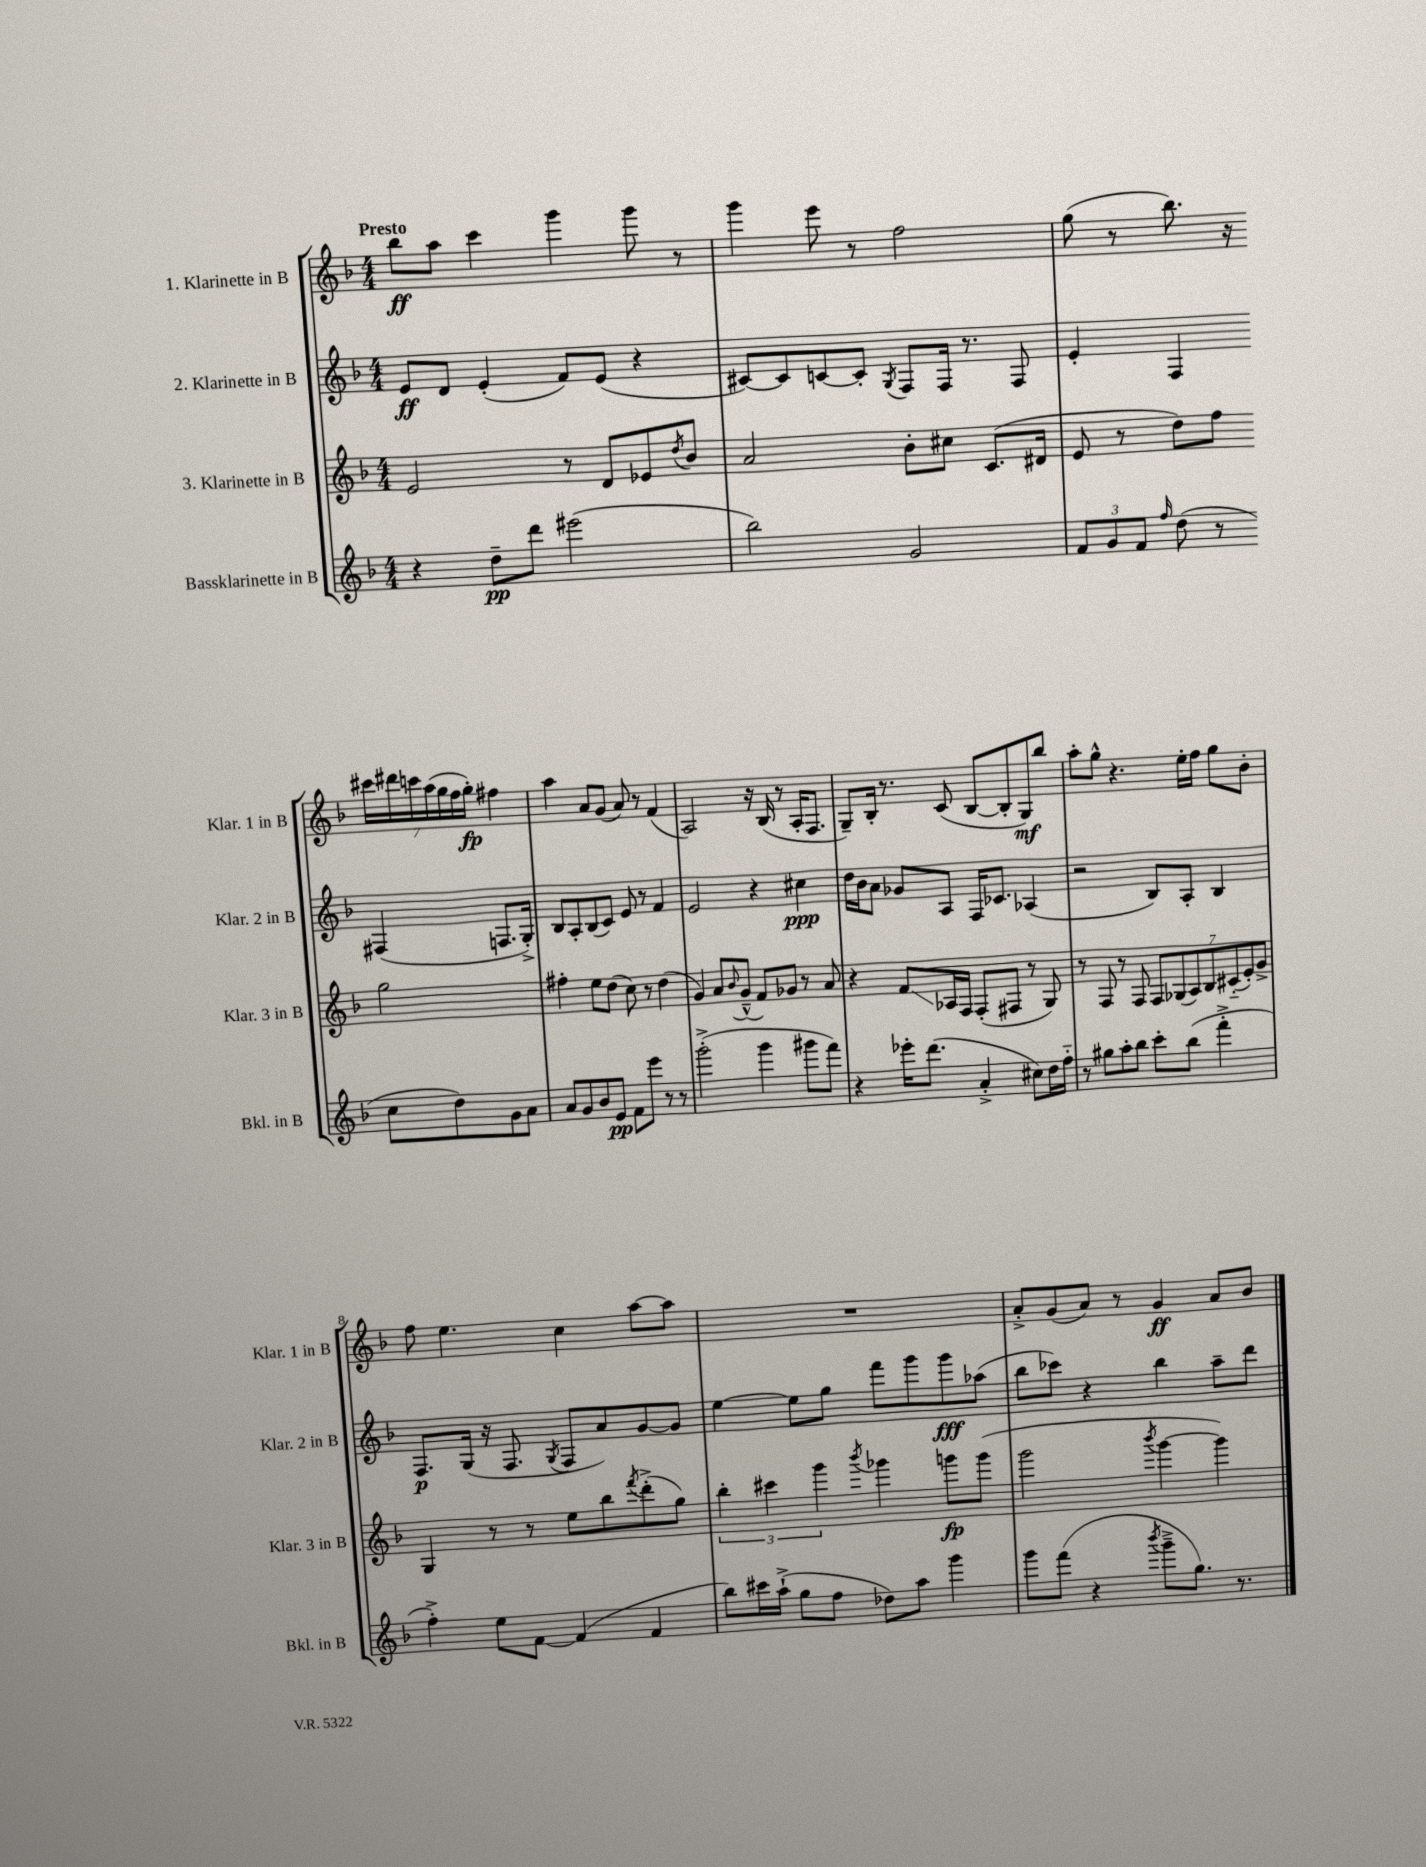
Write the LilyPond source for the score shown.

<<
\new StaffGroup <<
\new Staff = "s0" \with { instrumentName = "1. Klarinette in B" shortInstrumentName = "Klar. 1 in B" } {
    \clef treble \key f \major \numericTimeSignature \time 4/4 \tempo "Presto"
    bes''8\ff a''8 c'''4 g'''4 g'''8 r8 |
    g'''4 e'''8 r8 f''2 |
    g''8( r8 bes''8.) r16 \tuplet 7/4 { cis'''16 dis'''16 c'''16 a''16( g''16 f''16 g''16-.\fp) } fis''4 |
    a''4 a'8 g'8( a'8) r8 f'4( |
    a2) r16 bes16( r8 a16-. f8. |
    g8--) bes16-. r8. c'8( bes8~ bes8-. g8\mf) bes''8 |
    a''8-. g''8-^ r4. e''16-. f''16 g''8 bes'8-. |
    f''8 e''4. c''4 a''8~ a''8 |
    R1 |
    a'8-.-> g'8( a'8) r8 g'4\ff a'8 bes'8 \bar "|." |
}
\new Staff = "s1" \with { instrumentName = "2. Klarinette in B" shortInstrumentName = "Klar. 2 in B" } {
    \clef treble \key f \major \numericTimeSignature \time 4/4
    e'8\ff d'8 e'4-.( f'8) e'8( r4 |
    cis'8~) cis'8 c'8~ c'8-. \acciaccatura { g8 } f8 f16 r8. f8 |
    e'4-. f4 fis4( f8. g16-.->) |
    bes8 a8-. bes8( c'8) e'8 r8 f'4 |
    e'2 r4 cis''4\ppp |
    d''16 bes'16 a'8 ges'8 a8 f16 ces'8. aes4( |
    r2 bes8) a8-. bes4 |
    f8.\p g16( r16 f8. \acciaccatura { g8 } f8 a'8) g'8~ g'8 |
    e''4~ e''8 g''8 f'''8 g'''8 g'''8\fff aes''8( |
    bes''8 ces'''8) r4 bes''4 a''8-- d'''8 \bar "|." |
}
\new Staff = "s2" \with { instrumentName = "3. Klarinette in B" shortInstrumentName = "Klar. 3 in B" } {
    \clef treble \key f \major \numericTimeSignature \time 4/4
    e'2 r8 d'8 ees'8 \acciaccatura { d''8 } bes'8 |
    a'2 bes'8-. cis''8 c'8.( dis'16 |
    e'8 r8 d''8) f''8 g''2 |
    fis''4-. e''8 d''8( c''8) r8 d''4( |
    g'4) a'8 \appoggiatura { bes'8 } g'8---^( f'8) ges'8 r8 a'8 |
    r4 f'8\glissando aes16 f16 f8-.( fis8 r8 g8) |
    r8 f8 r8 f8 \tuplet 7/4 { f8 ges8( a8) bes8 cis'8-_( e'8-.) g'8-> } |
    g4 r8 r8 e''8 bes''8 \acciaccatura { f'''8 } d'''8-.->( g''8) |
    \tuplet 3/2 { bes''4-. cis'''4 g'''4 } \acciaccatura { bes'''8 } ges'''4 g'''8\fp g'''8( |
    g'''2 \acciaccatura { bes'''8 } g'''4~ g'''4) \bar "|." |
}
\new Staff = "s3" \with { instrumentName = "Bassklarinette in B" shortInstrumentName = "Bkl. in B" } {
    \clef treble \key f \major \numericTimeSignature \time 4/4
    r4 d''8--\pp d'''8 eis'''2( |
    bes''2) g'2 |
    \tuplet 3/2 { f'8 g'8 f'8 } \grace { f''16 } d''8( r8 c''8 d''8) g'8 a'8 |
    a'8 g'8 bes'8 e'8\pp f'8 e'''8 r8 r8 |
    g'''2-.->( g'''4 gis'''8 f'''8) |
    r4 ees'''16-. d'''8.( a'4-.-> cis''8) d''16 f''16-_ |
    r8 gis''8 a''8-. bes''8 c'''8-. bes''8( f'''4-.-> |
    f''4-.->) e''8 f'8~ f'4( f'4 |
    bes''8) cis'''16 a''16-!->( g''8 f''8 des''8) a''8 g'''4 |
    g'''8 f'''8( r4 \acciaccatura { bes'''8 } g'''8---> g''8.) r8. \bar "|." |
}
>>
>>
